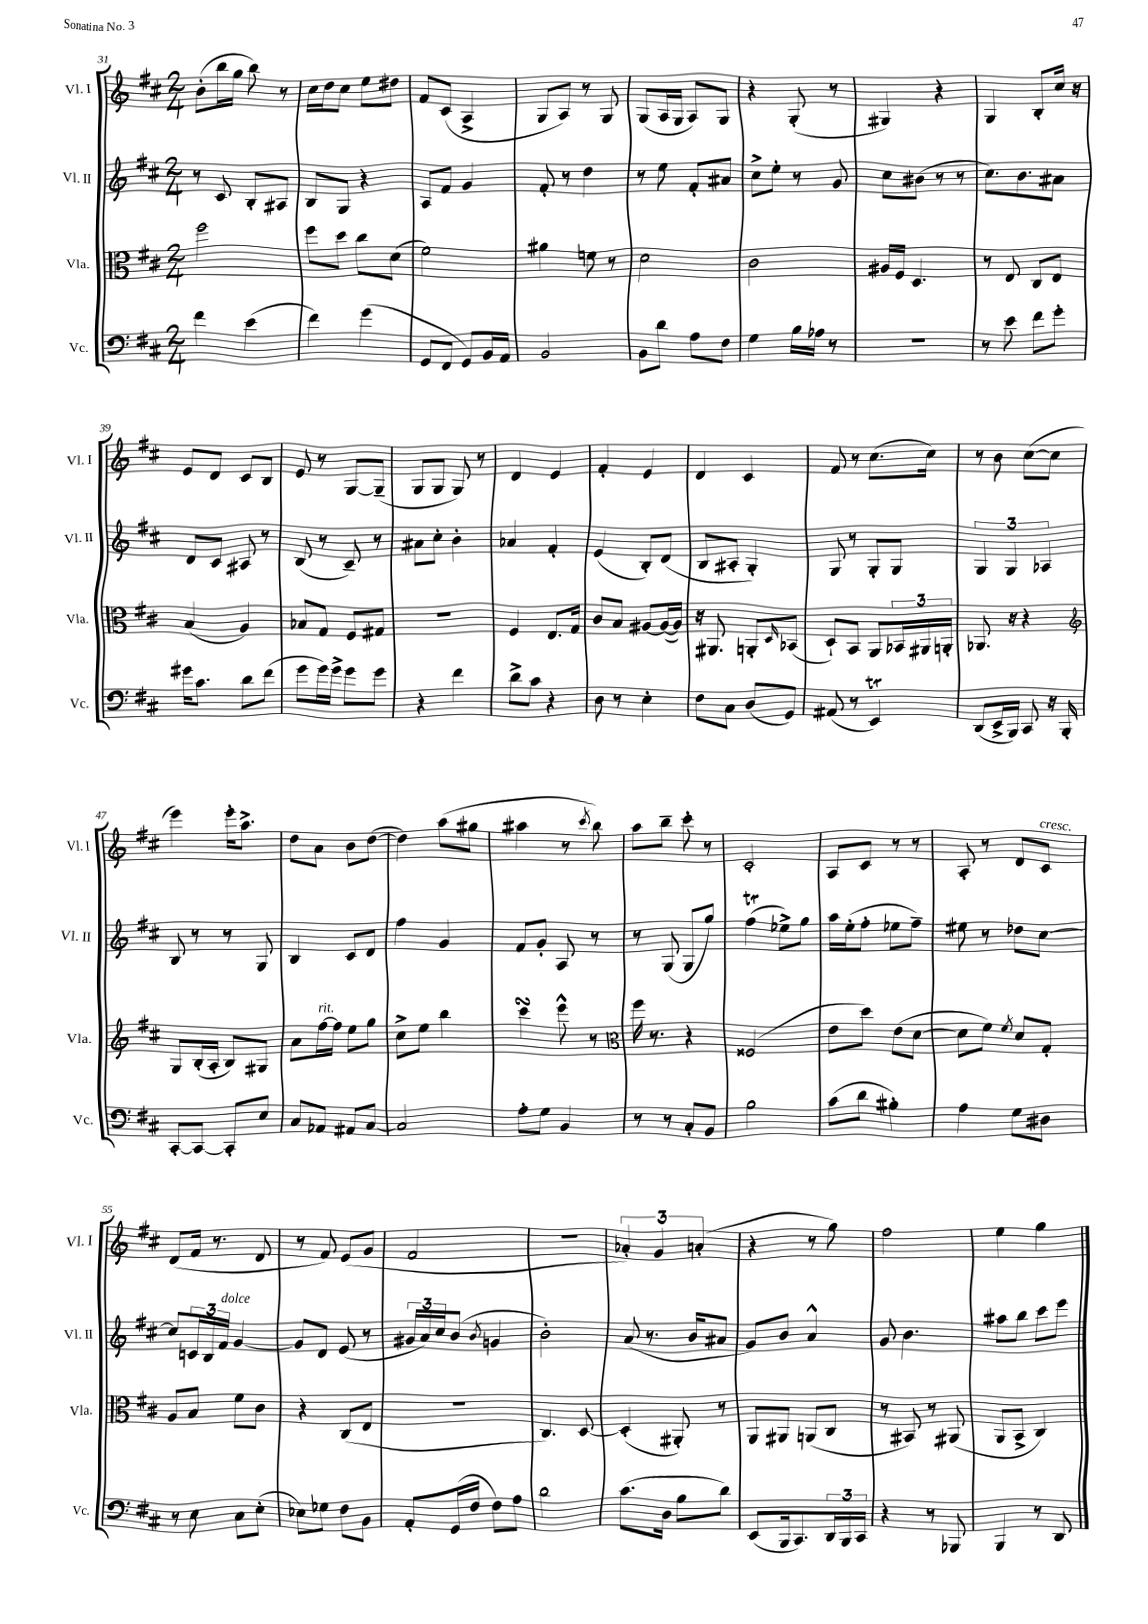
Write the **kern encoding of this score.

**kern	**kern	**kern	**kern
*staff4	*staff3	*staff2	*staff1
*clefF4	*clefC3	*clefG2	*clefG2
*k[f#c#]	*k[f#c#]	*k[f#c#]	*k[f#c#]
*M2/4	*M2/4	*M2/4	*M2/4
4f#\	2ff#\	8r	(8b'\L
.	.	8c#/	16bb\L
.	.	.	16gg\JJ
(4e\	.	8B'/L	8bb\)
.	.	8A#/J	8r
=	=	=	=
4f#\)	8ff#\L	8B/L	16cc#\LL
.	.	.	16dd\J
.	8dd\J	8G/J	8cc#\J
(4g\	8cc#\L	4r	8ee\L
.	(8d\J	.	8dd#\J
=	=	=	=
8GG/L	2f#\)	8A/L	8f#/L
8FF#/J	.	8f#/J	(8c#/J
8GG/L)	.	4g/	4A^/
16BB/L	.	.	.
16AA/JJ	.	.	.
=	=	=	=
2BB/	4a#\	8f#'/	8G/L
.	.	8r	8A/J)
.	8f\	4dd\	8r
.	8r	.	8G/
=	=	=	=
8BB\L	2d\	8r	(8G/L
8d\J	.	8ee\	16A/L
.	.	.	16G/JJ
8A\L	.	8f#'/L	8A/L)
8F#\J	.	8a#/J	8G/J
=	=	=	=
4G\	2c#\	8cc#^\L	4r
.	.	8ee'\J	.
16B\LL	.	8r	(8G'/
16A-\JJ	.	.	.
8r	.	8g/	8r
=	=	=	=
2r	16A#/LL	8cc#\L	4G#/)
.	16F#/JJ	.	.
.	4.D/	(8b#\J	.
.	.	8r	4r
.	.	8r	.
=	=	=	=
8r	8r	8.cc#\L)	4G/
8e\	8E/	.	.
.	.	8.b\	.
8f#\L	8C#/L	.	8B'/L
8g'\J	8E/J	8a#\J	16cc#/Jk
.	.	.	16r
=	=	=	=
16g#\LK	(4B/	8d/L	8e/L
8.c#\J	.	.	.
.	.	8c#/J	8d/J
8d\L	4A/)	8A#/	8c#/L
(8f#\J	.	8r	8B/J
=	=	=	=
8g\L	8B-/L	(8B/	8e/
16g\L)	8G/J	8r	8r
16g^\JJ	.	.	.
8g\L	8F#/L	8c#~/)	[8G/L
8g\J	8G#/J	8r	(8G~/]J
=	=	=	=
4r	2r	8a#\L	8G/L
.	.	8cc#'\J	8G/J
4f#\	.	4b'\	8G/)
.	.	.	8r
=	=	=	=
8d^\L	4F#/	4a-/	4d/
8c#\J	.	.	.
4r	8.E/L	4f#'/	4e/
.	16G/Jk	.	.
=	=	=	=
8D\	8c#/L	(4e/	4f#'/
8r	8B/J	.	.
4E'\	[8A#/L	8B'/L)	4e/
.	(16A#/_L	(8d/J	.
.	16A#/]JJ)	.	.
=	=	=	=
8F#\L	16r	8B/L	4d/
.	8.AA#/	.	.
8C#\J	.	8A#'/J	.
(8D/L	8AA'/L	4G'/)	4c#/
.	16qqD/	.	.
8GG/J)	(8BB-/J	.	.
=	=	=	=
(8AA#/	8D`/L)	8G/	8f#/
8r	8BB/J	8r	8r
4EE/)	8AA/L	8G'/L	(8.cc#\L
.	24BB-/L	8G/J	.
.	24AA#/	.	.
.	.	.	16cc#\Jk)
.	24AA'/JJ	.	.
=	=	=	=
(8DD/L	8.AA-/	6G/	8r
16EE^/L	.	.	8b\
.	.	6G/	.
16BBB/JJ)	16r	.	.
8CC#/	4r	.	([8cc#\L
.	.	6A-/	.
16r	.	.	8cc#\]J
16BBB'/	.	.	.
=	=	=	=
*	*clefG2	*	*
[8CC#'/L	8G/L	8B/	4eee\)
8CC#/_J	(16B'/L	8r	.
.	16A'/JJ	.	.
8CC#'/]L	8B/L)	8r	16eee'\LK
.	.	.	8.aa^\J
8E/J	8G#/J	8G/	.
=	=	=	=
8C#/L	8a\L	4B/	8dd\L
8AA-/J	[16ff#\L	.	8a\J
.	16ff#\]JJ	.	.
8AA#/L	8ee\L	8c#/L	8b\L
[8C#/J	8gg\J	8d/J	([8dd\J
=	=	=	=
2C#/]	8cc#^\L	4ff#\	4dd\])
.	8ee\J	.	.
.	4bb\	4g/	(8aa\L
.	.	.	8gg#\J
=	=	=	=
8A'\L	4ccc#\	8f#/L	4aa#\
8G\J	.	8g'/J	.
4BB/	8eee^^\	8A/	8r
.	.	.	8qccc#/
.	8r	8r	8bb\)
=	=	=	=
*	*clefC3	*	*
8r	16ff#\	8r	8aa\L
.	8.r	.	.
8r	.	(8G/	8bb~\J
8C#'/L	4r	8G/L	8ccc#'\
8BB/J	.	8gg/J)	8r
=	=	=	=
2B\	(2F##/	(4ff#\	2c#'/
.	.	8ee-^\L)	.
.	.	8gg\J	.
=	=	=	=
(8c#\L	8e\L	16aa\LL	8A/L
.	.	(16ee'\J	.
8d\J	8dd\J)	8ff#'\J	8c#/J
4B#'\)	(8e\L	8ee-\L	8r
.	[8d\J	8ff#~\J)	8r
=	=	=	=
4A\	8d\]L	8ee#\	8A'/
.	8f#\J)	8r	8r
.	8qf#/	.	.
8G\L	8d/L	8dd-\L	8d/L
8D#\J	8G'/J	[8cc#\J	8c#/J
=	=	=	=
8r	8A/L	8cc#/]L	(8d/L
8E\	8B/J	24c/L	16f#/Jk
.	.	24B/	.
.	.	.	8.r
.	.	24f#/JJ	.
8C#\L	8f#\L	[4g/	.
(8E'\J	8c#\J	.	8d/
=	=	=	=
8E-\L)	4r	8g/]L	8r
8G-\J	.	8d/J	8f#/)
8F#\L	(8C#/L	(8e/	(8e/L
8BB\J	8E/J	8r	8g/J
=	=	=	=
8AA'/L	2r	24g#/LL	2f#/
.	.	24a/)	.
.	.	24cc#/J	.
(16GG/L	.	(8b/J	.
16F#/JJ	.	.	.
.	.	8qb/	.
8F#\L)	.	4g/	.
8A\J	.	.	.
=	=	=	=
2d\	4.C#/)	2b'\)	2r
.	[8D/	.	.
=	=	=	=
(8.c#\L	(4D'/]	(8a/	6a-'/)
.	.	8.r	.
.	.	.	6g/
16D\Jk	.	.	.
8B\L	8AA#'/)	.	.
.	.	16b/LK	.
.	.	.	(6a'/
8d\J)	8r	8a#/J	.
=	=	=	=
(8EE/L	8AA/L	8g/L)	4r
16BBB/k	8AA#/J	8b/J	.
8.CC#/)	.	.	.
.	(8AA/L	4a^^/	8r
24DD/L	8C#/J	.	8gg\)
24BBB/	.	.	.
24CC#/JJ	.	.	.
=	=	=	=
4r	8r	8g/	2ff#\
.	8BB#/)	4.b\	.
8r	8r	.	.
8BBB-/	(8AA#/	.	.
=	=	=	=
4BBB/	8AA/L	8aa#\L	4ee\
.	8BB^/J	8bb\J	.
8r	4C#/)	8ccc#\L	4gg\
8DD/	.	8eee\J	.
==	==	==	==
*-	*-	*-	*-
